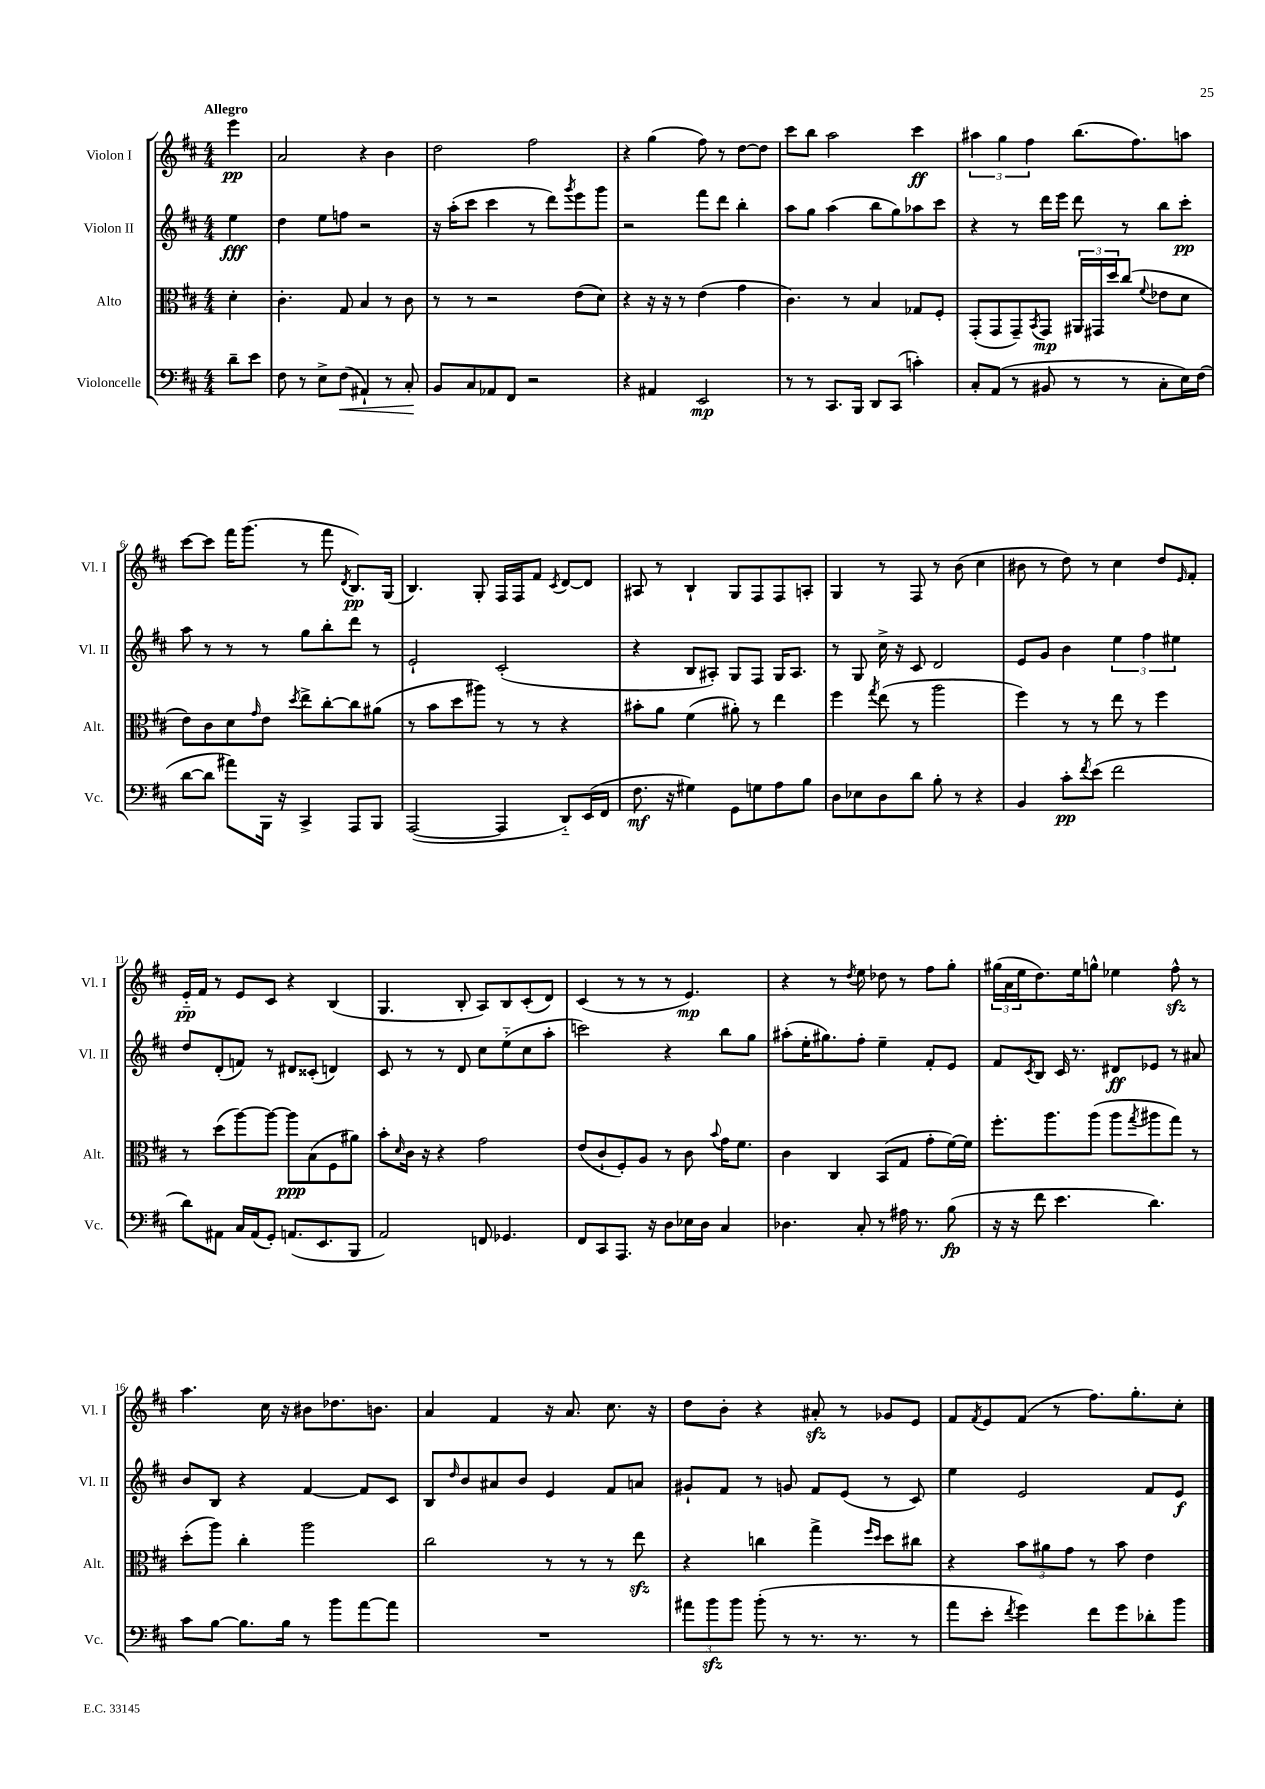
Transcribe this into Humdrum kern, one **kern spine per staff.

**kern	**dynam	**kern	**dynam	**kern	**dynam	**kern	**dynam
*part4	*part4	*part3	*part3	*part2	*part2	*part1	*part1
*staff4	*staff4	*staff3	*staff3	*staff2	*staff2	*staff1	*staff1
*I"Violoncelle	*	*I"Alto	*	*I"Violon II	*	*I"Violon I	*
*I'Vc.	*	*I'Alt.	*	*I'Vl. II	*	*I'Vl. I	*
*clefF4	*	*clefC3	*	*clefG2	*	*clefG2	*
*k[f#c#]	*	*k[f#c#]	*	*k[f#c#]	*	*k[f#c#]	*
*M4/4	*	*M4/4	*	*M4/4	*	*M4/4	*
=	=	=	=	=	=	=	=
!	!	!	!	!	!	!LO:TX:a:B:t=Allegro	!
8d~\L	.	4d'\	.	4ee\	fff	4eee\	pp
8e\J	.	.	.	.	.	.	.
=1	=1	=1	=1	=1	=1	=1	=1
8F#\	.	4.c#'\	.	4dd\	.	2a/	.
8r	.	.	.	.	.	.	.
8E^\L	.	.	.	8ee\L	.	.	.
!	!LO:HP:b	!	!	!	!	!	!
(8F#\J	<	8G/	.	8ffn\J	.	.	.
4AA#X`/)	.	4B/	.	2r	.	4r	.
8r	.	8r	.	.	.	4b\	.
8C#'/	.	8c#\	.	.	.	.	.
.	[	.	.	.	.	.	.
=2	=2	=2	=2	=2	=2	=2	=2
8BB/L	.	8r	.	16r	.	2dd\	.
.	.	.	.	(16aa'\KL	.	.	.
8C#/	.	8r	.	8ccc#\J	.	.	.
8AA-X/	.	2r	.	4ccc#\	.	.	.
8FF#/J	.	.	.	.	.	.	.
2r	.	.	.	8r	.	2ff#\	.
.	.	.	.	8ddd\L)	.	.	.
.	.	.	.	8qggg/	.	.	.
.	.	(8e\L	.	8eee\	.	.	.
.	.	8d\J)	.	8ggg\J	.	.	.
=3	=3	=3	=3	=3	=3	=3	=3
4r	.	4r	.	2r	.	4r	.
4AA#X/	.	16r	.	.	.	(4gg\	.
.	.	16r	.	.	.	.	.
.	.	8r	.	.	.	.	.
2EE/	mp	(4e\	.	8fff#\L	.	8ff#\)	.
.	.	.	.	8ddd\J	.	8r	.
.	.	4g\	.	4bb'\	.	[8dd\L	.
.	.	.	.	.	.	8dd\J]	.
=4	=4	=4	=4	=4	=4	=4	=4
8r	.	4.c#\)	.	8aa\L	.	8ccc#\L	.
8r	.	.	.	8gg\J	.	8bb\J	.
8.CC#/L	.	.	.	(4aa\	.	2aa\	.
.	.	8r	.	.	.	.	.
16BBB/Jk	.	.	.	.	.	.	.
8DD/L	.	4B/	.	8bb\L	.	.	.
(8CC#/J	.	.	.	8gg\)	.	.	.
4cn'\)	.	8G-X/L	.	8aa-X\	.	4ccc#\	ff
.	.	8F#'/J	.	8ccc#\J	.	.	.
=5	=5	=5	=5	=5	=5	=5	=5
8C#'/L	.	(8GG'/L	.	4r	.	6aa#X\	.
(8AA/J	.	8GG/	.	.	.	.	.
.	.	.	.	.	.	6gg\	.
8r	.	8GG~/)	.	8r	.	.	.
.	.	.	.	.	.	6ff#\	.
.	.	8qBB/	.	.	.	.	.
8BB#X/	.	8GG/J	mp	16ddd\LL	.	.	.
.	.	.	.	16eee\JJ	.	.	.
8r	.	24AA#X/LL	.	8ddd\	.	(8.bb\L	.
.	.	24GG#X/	.	.	.	.	.
.	.	24dd/J	.	.	.	.	.
8r	.	(8cc#/J	.	8r	.	.	.
.	.	.	.	.	.	8.ff#\)	.
.	.	8qqf#/	.	.	.	.	.
8C#'\L	.	8e-X\L	.	8bb\L	.	.	.
16E\L)	.	8d\J	.	8ccc#'\J	pp	8aan\J	.
(16F#\JJ	.	.	.	.	.	.	.
!!LO:LB:g=z
=6	=6	=6	=6	=6	=6	=6	=6
[8d\L	.	8e\L)	.	8aa\	.	[8ccc#\L	.
8d\J]	.	8c#\	.	8r	.	8ccc#\J]	.
8a#X\L)	.	8d\	.	8r	.	16fff#\KL	.
.	.	.	.	.	.	(8.ggg\J	.
.	.	16qqg/	.	.	.	.	.
16BBB\Jk	.	8e\J	.	8r	.	.	.
16r	.	.	.	.	.	.	.
.	.	8qdd/	.	.	.	.	.
4CC#^/	.	8ee^\L	.	8gg\L	.	8r	.
.	.	[8cc#'\	.	8bb'\	.	8fff#\	.
.	.	.	.	.	.	8qd/	.
8AAA/L	.	8cc#\]	.	8ddd\J	.	8.B/L)	pp
8BBB/J	.	(8a#X\J	.	8r	.	.	.
.	.	.	.	.	.	(16G/Jk	.
=7	=7	=7	=7	=7	=7	=7	=7
([2AAA/	.	8r	.	2e`/	.	4.B/)	.
.	.	8b\L	.	.	.	.	.
.	.	8dd\	.	.	.	.	.
.	.	8aa#X\J)	.	.	.	8G'/	.
4AAA/]	.	8r	.	(2c#'/	.	16F#/LL	.
.	.	.	.	.	.	16F#/J	.
.	.	8r	.	.	.	8f#/J	.
.	.	.	.	.	.	8qc#/	.
8DD/L)	.	4r	.	.	.	[8d/L	.
(16EE/L	.	.	.	.	.	8d/J]	.
16FF#/JJ	.	.	.	.	.	.	.
=8	=8	=8	=8	=8	=8	=8	=8
8.F#\	mf	8b#X'\L	.	4r	.	8A#X/	.
.	.	8a\J	.	.	.	8r	.
16r	.	.	.	.	.	.	.
4G#X\)	.	(4f#\	.	8B/L	.	4B`/	.
.	.	.	.	8A#X'/J)	.	.	.
8GG\L	.	8a#X'\)	.	8G/L	.	8G/L	.
8Gn\	.	8r	.	8F#/J	.	8F#/	.
8A\	.	4ee\	.	16G/KL	.	8F#/	.
.	.	.	.	8.A#/J	.	.	.
8B\J	.	.	.	.	.	8An'/J	.
=9	=9	=9	=9	=9	=9	=9	=9
8D\L	.	4ff#\	.	8r	.	4G/	.
8E-X\	.	.	.	8G/	.	.	.
.	.	8qgg/	.	.	.	.	.
8D\	.	(8ee\	.	16cc#^\	.	8r	.
.	.	.	.	16r	.	.	.
8d\J	.	8r	.	8c#/	.	8F#/	.
8B'\	.	2aa\	.	2d/	.	8r	.
8r	.	.	.	.	.	(8b\	.
4r	.	.	.	.	.	4cc#\	.
=10	=10	=10	=10	=10	=10	=10	=10
4BB/	.	4ff#\)	.	8e/L	.	8b#X\	.
.	.	.	.	8g/J	.	8r	.
8c#'\L	pp	8r	.	4b\	.	8dd\)	.
8qf#/	.	.	.	.	.	.	.
(8e\J	.	8r	.	.	.	8r	.
2f#\	.	8ee\	.	6ee\	.	4cc#\	.
.	.	8r	.	.	.	.	.
.	.	.	.	6ff#\	.	.	.
.	.	4ff#\	.	.	.	8dd/L	.
.	.	.	.	6ee#X\	.	.	.
.	.	.	.	.	.	16qqe/	.
.	.	.	.	.	.	8f#'/J	.
!!LO:LB:g=z
=11	=11	=11	=11	=11	=11	=11	=11
8d\L)	.	8r	.	8dd/L	.	16e/LL	pp
.	.	.	.	.	.	16f#/JJ	.
8AA#X\J	.	(8dd\L	.	(8d'/	.	8r	.
16C#/LL	.	[8aa\)	.	8fn/J)	.	8e/L	.
(16AA#/J	.	.	.	.	.	.	.
8GG'/J)	.	8aa\J_	.	8r	.	8c#/J	.
(8.AAn/L	.	8aa\L]	ppp	8d#X/L	.	4r	.
.	.	(8B\	.	(8c##X'/J	.	.	.
8.EE/	.	.	.	.	.	.	.
.	.	8F#\	.	4dn/)	.	(4B/	.
8BBB/J	.	8a#X\J)	.	.	.	.	.
=12	=12	=12	=12	=12	=12	=12	=12
2AA/)	.	8b'\L	.	8c#/	.	4.G/	.
.	.	16qqd/	.	.	.	.	.
.	.	16c#\Jk	.	8r	.	.	.
.	.	16r	.	.	.	.	.
.	.	4r	.	8r	.	.	.
.	.	.	.	8d/	.	8B'/	.
8FFn/	.	2g\	.	8cc#\L	.	8A/L)	.
4.GG-X/	.	.	.	(8ee\	.	8B/	.
.	.	.	.	8cc#\	.	(8c#'/	.
.	.	.	.	8aa'\J	.	8d/J)	.
=13	=13	=13	=13	=13	=13	=13	=13
8FF#/L	.	(8e/L	.	2cccn\)	.	(4c#/	.
8CC#/	.	8c#`/	.	.	.	.	.
8.AAA/J	.	8F#'/)	.	.	.	8r	.
.	.	8A/J	.	.	.	8r	.
16r	.	.	.	.	.	.	.
8D\L	.	8r	.	4r	.	8r	.
16E-X\L	.	8c#\	.	.	.	4.e/)	mp
16D\JJ	.	.	.	.	.	.	.
.	.	8qqb/	.	.	.	.	.
4C#/	.	16g\KL	.	8bb\L	.	.	.
.	.	8.f#\J	.	.	.	.	.
.	.	.	.	8gg\J	.	.	.
=14	=14	=14	=14	=14	=14	=14	=14
4.D-X\	.	4c#\	.	(8aa#X'\L	.	4r	.
.	.	.	.	16ee'\K	.	.	.
.	.	.	.	8.gg#X\)	.	.	.
.	.	4C#/	.	.	.	8r	.
.	.	.	.	.	.	8qdd/	.
8C#'/	.	.	.	8ff#'\J	.	8ee\	.
8r	.	(8BB/L	.	4ee~\	.	8dd-X\	.
16A#X\	.	8G/J	.	.	.	8r	.
8.r	.	.	.	.	.	.	.
.	.	8g'\L	.	8f#'/L	.	8ff#\L	.
(8B\	fp	[16f#\L)	.	8e/J	.	8gg'\J	.
.	.	16f#\JJ]	.	.	.	.	.
=15	=15	=15	=15	=15	=15	=15	=15
16r	.	8.ff#'\L	.	8f#/L	.	(24gg#X\LL	.
.	.	.	.	.	.	24a\	.
16r	.	.	.	.	.	.	.
.	.	.	.	.	.	24ee\J	.
.	.	.	.	8qc#/	.	.	.
8f#\	.	.	.	8B/J	.	8.dd\)	.
.	.	8.aa\	.	.	.	.	.
4.e\	.	.	.	16c#/	.	.	.
.	.	.	.	8.r	.	16ee\k	.
.	.	(8aa\J	.	.	.	8ggn^^\J	.
.	.	8aa\L	.	8d#X/L	ff	4ee-X\	.
.	.	8qgg/	.	.	.	.	.
4.d\)	.	8aa#X\	.	8e-X/J	.	.	.
.	.	8gg\J)	.	8r	.	8ff#zz^^\	.
.	.	8r	.	8a#X/	.	8r	.
!!LO:LB:g=z
=16	=16	=16	=16	=16	=16	=16	=16
8c#\L	.	(8dd'\L	.	8b/L	.	4.aa\	.
[8B\J	.	8aa\J)	.	8B/J	.	.	.
8.B\L]	.	4cc#'\	.	4r	.	.	.
.	.	.	.	.	.	16cc#\	.
16B\Jk	.	.	.	.	.	16r	.
8r	.	2aa\	.	[4f#/	.	8b#X\L	.
8b\L	.	.	.	.	.	8.dd-X\	.
[8a\	.	.	.	8f#/L]	.	.	.
.	.	.	.	.	.	8.bn\J	.
8a\J]	.	.	.	8c#/J	.	.	.
=17	=17	=17	=17	=17	=17	=17	=17
1r	.	2cc#\	.	8B/L	.	4a/	.
.	.	.	.	16qqdd/	.	.	.
.	.	.	.	8b/	.	.	.
.	.	.	.	8a#X/	.	4f#/	.
.	.	.	.	8b/J	.	.	.
.	.	8r	.	4e/	.	16r	.
.	.	.	.	.	.	8.a/	.
.	.	8r	.	.	.	.	.
.	.	8r	.	8f#/L	.	8.cc#\	.
.	.	8eezz\	.	8an/J	.	.	.
.	.	.	.	.	.	16r	.
=18	=18	=18	=18	=18	=18	=18	=18
12a#X\L	.	4r	.	8g#X`/L	.	8dd\L	.
12bzz\	.	.	.	.	.	.	.
.	.	.	.	8f#/J	.	8b'\J	.
12b\J	.	.	.	.	.	.	.
(8b'\	.	4ccn\	.	8r	.	4r	.
8r	.	.	.	8gn/	.	.	.
8.r	.	4gg^\	.	8f#/L	.	8a#Xzz'/	.
.	.	.	.	(8e/J	.	8r	.
8.r	.	.	.	.	.	.	.
.	.	16qqff#/LL	.	.	.	.	.
.	.	16qqdd/JJ	.	.	.	.	.
.	.	8dd\L	.	8r	.	8g-X/L	.
8r	.	8cc#X\J	.	8c#/)	.	8e/J	.
=19	=19	=19	=19	=19	=19	=19	=19
8a\L	.	4r	.	4ee\	.	8f#/L	.
.	.	.	.	.	.	8qf#/	.
8e'\J	.	.	.	.	.	8e/	.
8qf#/	.	.	.	.	.	.	.
4g\)	.	12b\L	.	2e/	.	(8f#/J	.
.	.	12a#X\	.	.	.	.	.
.	.	.	.	.	.	8r	.
.	.	12g\J	.	.	.	.	.
8f#\L	.	8r	.	.	.	8.ff#\L)	.
8g\	.	8b\	.	.	.	.	.
.	.	.	.	.	.	8.gg'\	.
8d-X'\	.	4e\	.	8f#/L	.	.	.
8b\J	.	.	.	8e/J	f	8cc#'\J	.
==	==	==	==	==	==	==	==
*-	*-	*-	*-	*-	*-	*-	*-
